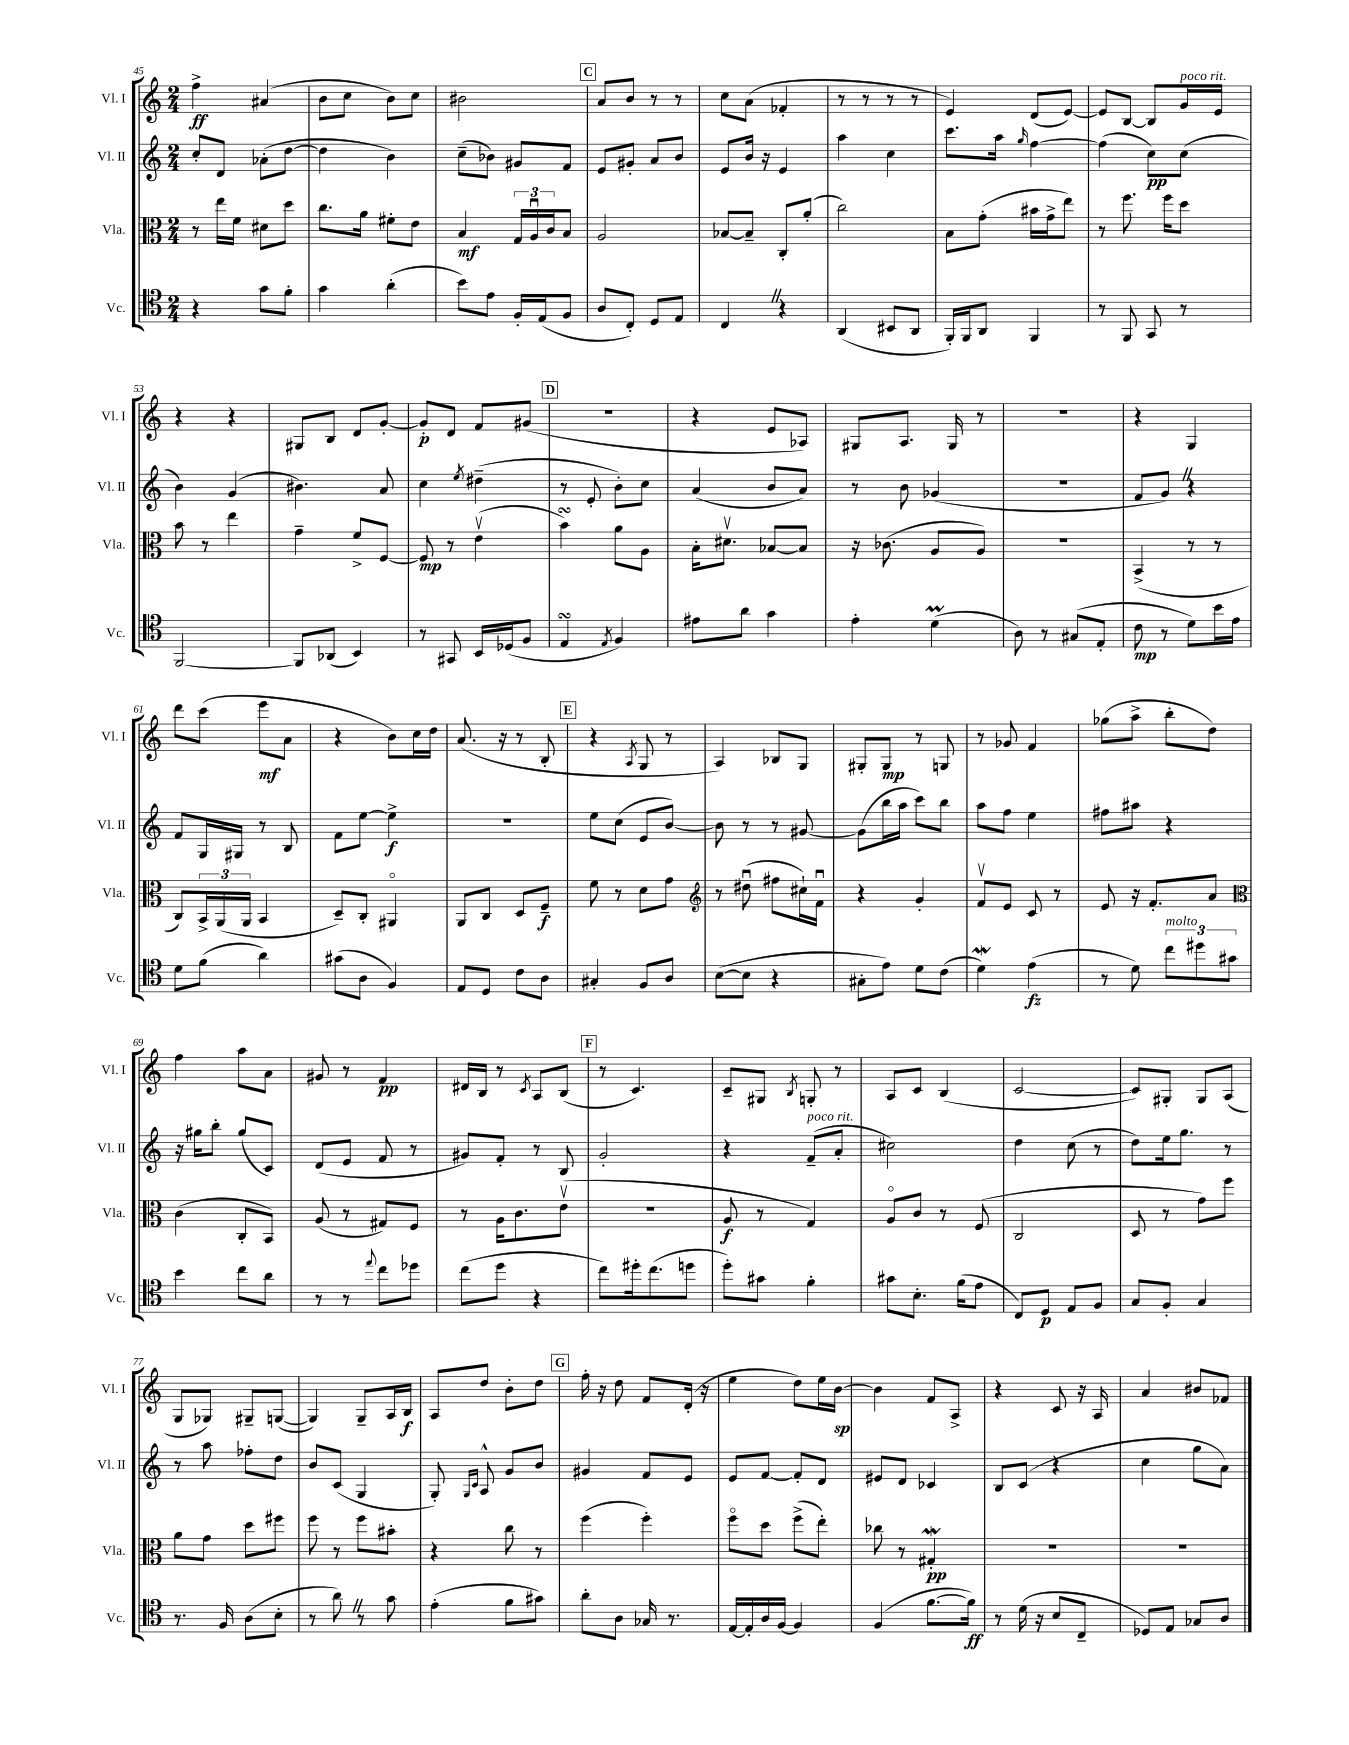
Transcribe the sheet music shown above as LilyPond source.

<<
\new StaffGroup <<
\new Staff = "s0" \with { instrumentName = "Vl. I" shortInstrumentName = "Vl. I" } {
    \clef treble \key c \major \numericTimeSignature \time 2/4
    f''4->\ff ais'4( |
    b'8 c''8 b'8) c''8 |
    bis'2 |
    \mark \markup { \box "C" } a'8 b'8 r8 r8 |
    c''8 a'8( fes'4-. |
    r8 r8 r8 r8 |
    e'4) d'8( e'8~) |
    e'8 b8~ b8 g'16^\markup { \italic "poco rit." } e'16 |
    r4 r4 |
    gis8 b8 d'8 g'8~-. |
    g'8-.\p d'8 f'8 gis'8( |
    \mark \markup { \box "D" } R2 |
    r4 e'8 aes8) |
    gis8 a8. gis16 r8 |
    r2 |
    r4 g4 |
    d'''8 c'''8( e'''8\mf a'8 |
    r4 b'8) c''16 d''16 |
    a'8.( r16 r8 b8-. |
    \mark \markup { \box "E" } r4 \acciaccatura { a8 } g8 r8 |
    a4) bes8 g8 |
    gis8-. gis8\mp r8 g8 |
    r8 ges'8 f'4 |
    ges''8( a''8-> b''8-. d''8) |
    f''4 a''8 a'8 |
    gis'8 r8 f'4\pp |
    dis'16 b16 r8 \acciaccatura { c'8 } a8 b8( |
    \mark \markup { \box "F" } r8 c'4.) |
    c'8-- gis8 \acciaccatura { b8 } g8-. r8 |
    a8 c'8 b4( |
    c'2~ |
    c'8) gis8-. gis8 a8( |
    g8 ges8) gis8-- g8~( |
    g4) g8-- a16 b16\f |
    a8 d''8 b'8-. d''8 |
    \mark \markup { \box "G" } f''16-. r16 d''8 f'8 d'16-.( r16 |
    e''4 d''8) e''16 b'16~\sp |
    b'4 f'8 a8-> |
    r4 c'8 r16 a16 |
    a'4 bis'8 fes'8 \bar "|." |
}
\new Staff = "s1" \with { instrumentName = "Vl. II" shortInstrumentName = "Vl. II" } {
    \clef treble \key c \major \numericTimeSignature \time 2/4
    c''8-. d'8 aes'8-.( d''8~ |
    d''4 b'4) |
    c''8--( bes'8) gis'8 f'8 |
    \mark \markup { \box "C" } e'8 gis'8-. a'8 b'8 |
    e'8 b'16 r16 e'4 |
    a''4 c''4 |
    c'''8. a''16 \grace { g''16 } f''4~ |
    f''4( c''8\pp) c''8( |
    b'4) g'4( |
    bis'4.) a'8 |
    c''4 \acciaccatura { e''8 } dis''4--( |
    \mark \markup { \box "D" } r8 e'8-. b'8-.) c''8 |
    a'4( b'8 a'8) |
    r8 b'8 ges'4( |
    R2 |
    f'8 g'8) \once \override BreathingSign.text = \markup { \musicglyph "scripts.caesura.straight" } \breathe r4 |
    f'8 g16 gis16 r8 b8 |
    f'8 e''8~ e''4->\f |
    R2 |
    \mark \markup { \box "E" } e''8 c''8( e'8 b'8~) |
    b'8 r8 r8 gis'8~ |
    gis'8( b''16 a''16 c'''8) b''8 |
    a''8 f''8 e''4 |
    fis''8 ais''8 r4 |
    r16 gis''16 b''8-. gis''8( c'8) |
    d'8( e'8 f'8 r8 |
    gis'8) f'8-. r8 b8 |
    \mark \markup { \box "F" } g'2-. |
    r4 f'8--^\markup { \italic "poco rit." }( a'8-. |
    cis''2) |
    d''4 c''8( r8 |
    d''8) e''16 g''8. r8 |
    r8 a''8 fes''8-. d''8 |
    b'8 c'8( g4 |
    g8-.) \grace { g16 c'16 } a8-^ g'8 b'8 |
    \mark \markup { \box "G" } gis'4 f'8 e'8 |
    e'8 f'8~ f'8-. d'8 |
    eis'8 d'8 ces'4 |
    b8 c'8( r4 |
    c''4 g''8 a'8) \bar "|." |
}
\new Staff = "s2" \with { instrumentName = "Vla." shortInstrumentName = "Vla." } {
    \clef alto \key c \major \numericTimeSignature \time 2/4
    r8 e''16 f'16 dis'8 d''8 |
    c''8. a'16 fis'8-. e'8 |
    b4\mf \tuplet 3/2 { g16 a16\downbow c'16 } b8 |
    \mark \markup { \box "C" } a2 |
    bes8~ bes8-- c8-. a'8-.( |
    c''2) |
    b8 g'8-.( bis'16 g'16-> e''8) |
    r8 f''8. f''16 d''8 |
    b'8 r8 e''4 |
    g'4-- f'8-> f8~ |
    f8\mp r8 e'4\upbow( |
    \mark \markup { \box "D" } b'4\turn) a'8 a8 |
    b16-. dis'8.\upbow bes8~ bes8 |
    r16 ces'8.( a8 a8) |
    R2 |
    b,4->( r8 r8 |
    c8) \tuplet 3/2 { b,16-> a,16( a,16 } b,4 |
    d8--) c8-. ais,4\flageolet |
    a,8 c8 d8 f8--\f |
    \mark \markup { \box "E" } f'8 r8 d'8 g'8 |
    \clef treble r8 dis''8\downbow( fis''8 cis''16-!) f'16\downbow |
    r4 g'4-. |
    f'8\upbow e'8 c'8 r8 |
    e'8 r16 f'8.-. a'8 |
    \clef alto c'4( c8-. b,8) |
    a8( r8 gis8) f8 |
    r8 a16 c'8. e'8\upbow( |
    \mark \markup { \box "F" } R2 |
    a8\f r8 g4) |
    a8\flageolet c'8 r8 f8( |
    c2 |
    d8 r8 g'8) f''8 |
    a'8 g'8 d''8 fis''8 |
    f''8 r8 f''8 bis'8-. |
    r4 c''8 r8 |
    \mark \markup { \box "G" } f''4( f''4-.) |
    f''8\flageolet d''8 f''8->( e''8-.) |
    ces''8 r8 gis4-.\mordent\pp |
    R2 |
    R2 \bar "|." |
}
\new Staff = "s3" \with { instrumentName = "Vc." shortInstrumentName = "Vc." } {
    \clef tenor \key c \major \numericTimeSignature \time 2/4
    r4 g'8 f'8-. |
    g'4 a'4-.( |
    b'8) e'8 f16-. e16( f8 |
    \mark \markup { \box "C" } a8 c8-.) d8 e8 |
    c4 \once \override BreathingSign.text = \markup { \musicglyph "scripts.caesura.straight" } \breathe r4 |
    a,4( bis,8 a,8 |
    f,16-.) f,16 a,8 f,4 |
    r8 f,8 g,8 r8 |
    f,2~ |
    f,8 aes,8( b,4) |
    r8 gis,8 b,16 des16( f8 |
    \mark \markup { \box "D" } e4\turn \acciaccatura { e8 } f4) |
    eis'8 a'8 g'4 |
    e'4-. d'4\prall( |
    a8) r8 gis8( e8-. |
    c'8\mp r8 d'8) b'16 e'16 |
    d'8 f'8( a'4) |
    gis'8( a8 f4) |
    e8 d8 c'8 a8 |
    \mark \markup { \box "E" } gis4-. f8 a8 |
    b8~( b8 r4 |
    gis8-. e'8) d'8 c'8( |
    d'4\mordent) e'4\fz( |
    r8 d'8) \tuplet 3/2 { c''8^\markup { \italic "molto" } dis''8 gis'8 } |
    b'4 c''8 a'8 |
    r8 r8 \appoggiatura { e''8 } c''8 des''8 |
    c''8( d''8 r4 |
    \mark \markup { \box "F" } c''8) dis''16-. c''8.( d''8 |
    d''8-.) gis'8 f'4-. |
    gis'8 b8.-. f'16( e'8 |
    c8) d8\p e8 f8 |
    g8 f8-. g4 |
    r8. f16 a8( b8-. |
    r8 a'8) \once \override BreathingSign.text = \markup { \musicglyph "scripts.caesura.straight" } \breathe r8 g'8 |
    e'4-.( f'8 gis'8) |
    \mark \markup { \box "G" } a'8-. a8 ges16 r8. |
    e16~ e16-. a16 f16~ f4 |
    f4( f'8.~ f'16\ff) |
    r8 d'16( r16 b8 c8-- |
    des8) e8 ges8 a8 \bar "|." |
}
>>
>>
\layout { \context { \Score currentBarNumber = #45 } }
